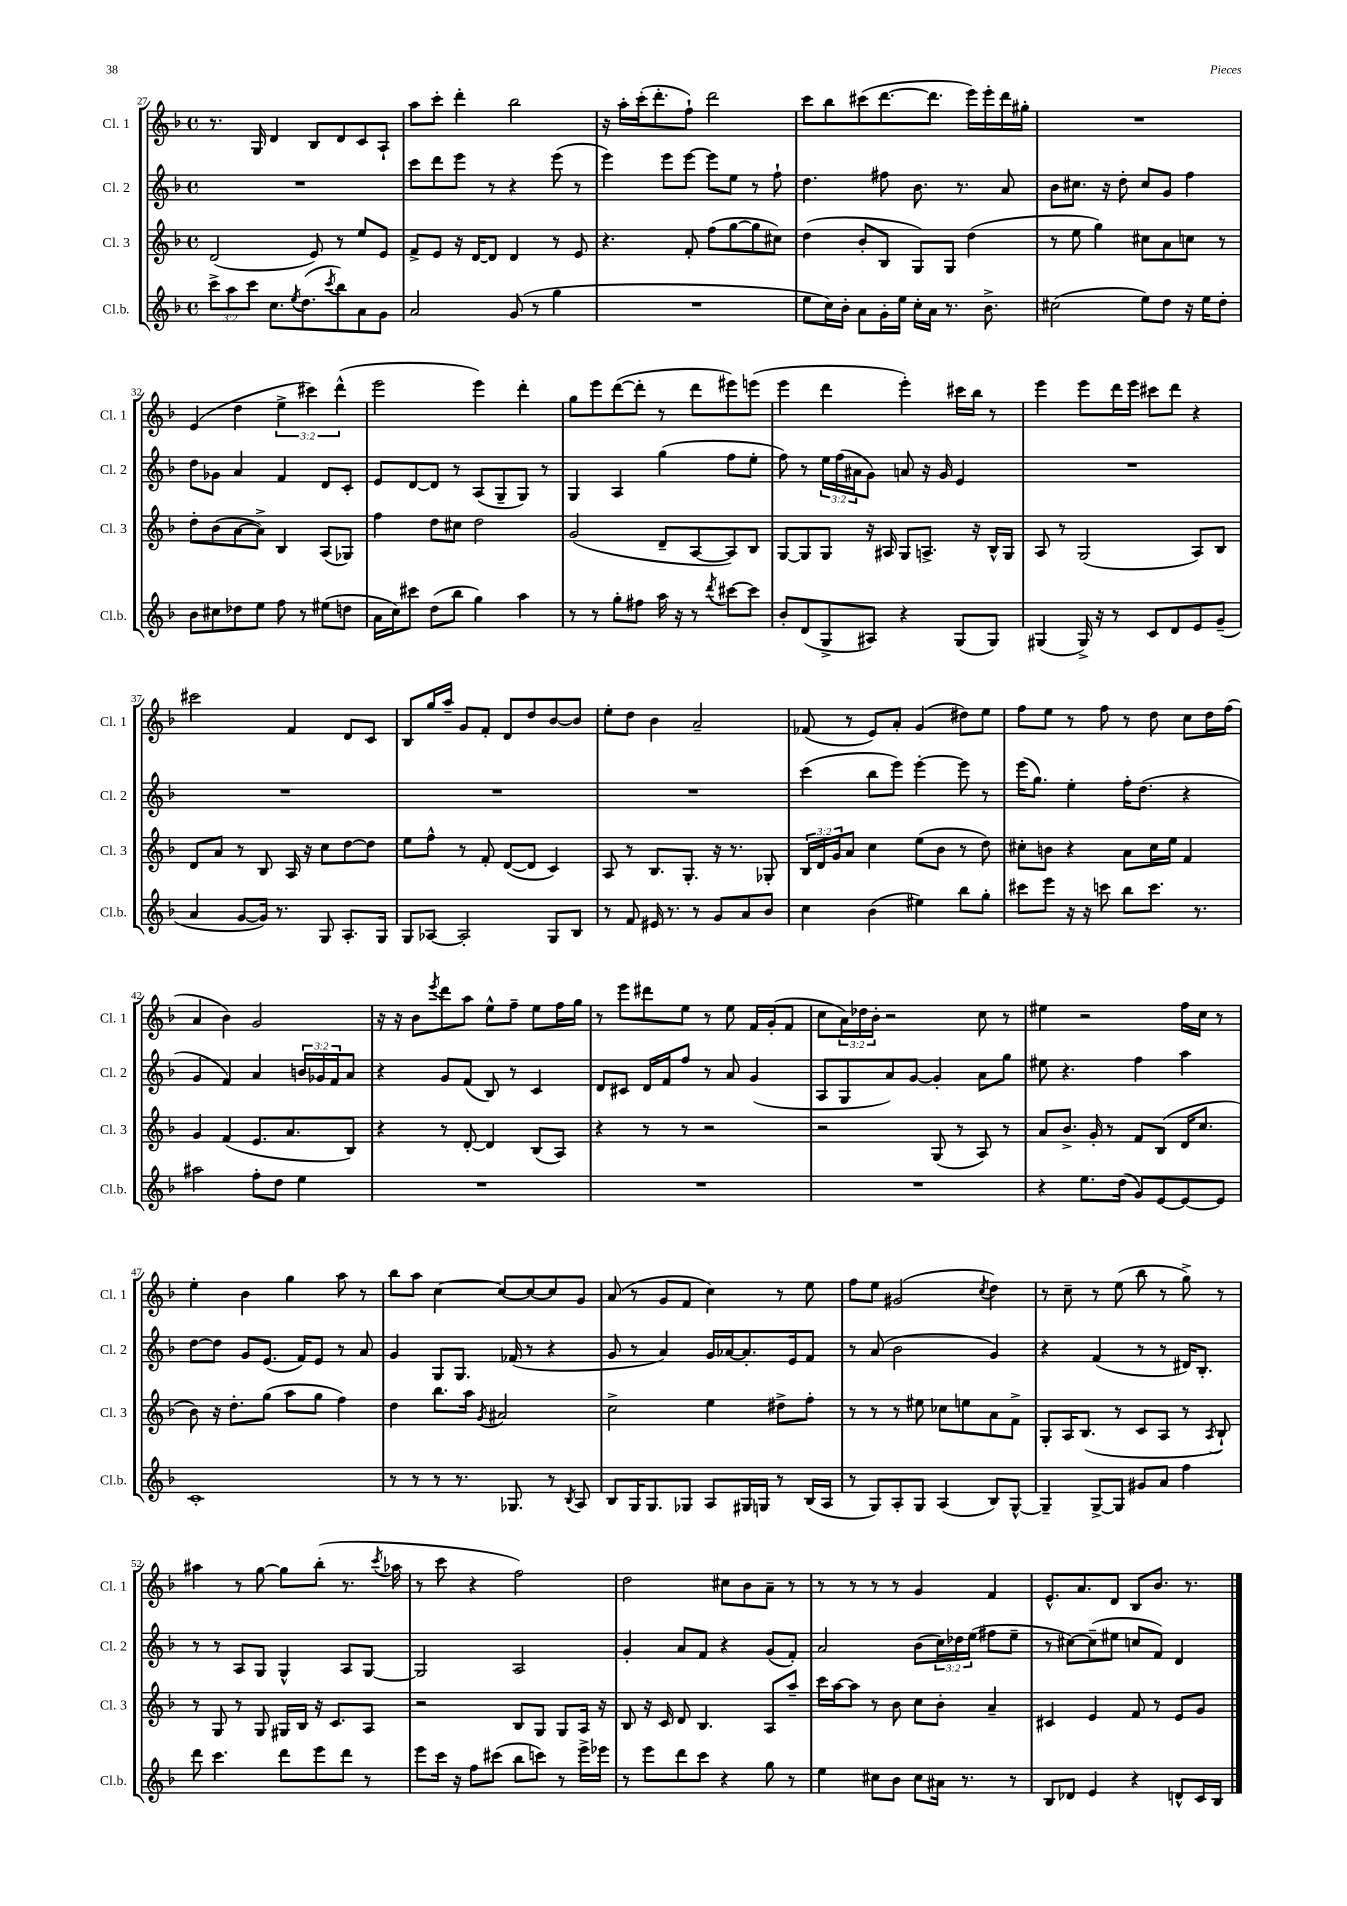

**kern	**kern	**kern	**kern
*part4	*part3	*part2	*part1
*staff4	*staff3	*staff2	*staff1
*I"Cl.b.	*I"Cl. 3	*I"Cl. 2	*I"Cl. 1
*I'Cl.b.	*I'Cl. 3	*I'Cl. 2	*I'Cl. 1
*clefG2	*clefG2	*clefG2	*clefG2
*k[b-]	*k[b-]	*k[b-]	*k[b-]
*M4/4	*M4/4	*M4/4	*M4/4
*met(c)	*met(c)	*met(c)	*met(c)
=27	=27	=27	=27
12ccc^\L	(2d/	1r	8.r
12aa\	.	.	.
12ccc\J	.	.	.
.	.	.	16G/
8.cc\L	.	.	4d/
8qee/	.	.	.
(8.dd\	.	.	.
.	8e/)	.	8B-/L
8qccc/	.	.	.
8bb-\)	8r	.	8d/
8a\	8ee/L	.	8c/
8g\J	8e/J	.	8A`/J
=28	=28	=28	=28
2a/	8f^/L	8ccc\L	8aa\L
.	8e/J	8ddd\	8ccc'\J
.	16r	8eee\J	4ddd'\
.	[16d/KL	.	.
.	8d/J]	8r	.
(8g/	4d/	4r	2bb-\
8r	.	.	.
4gg\	8r	(8eee\	.
.	8e/	8r	.
=29	=29	=29	=29
1r	4.r	4eee\)	16r
.	.	.	16aa'\LL
.	.	.	(16ccc'\J
.	.	.	8.ddd'\
.	.	8eee\L	.
.	8f'/	[8eee\J	8ff`\J)
.	(8ff\L	8eee\L]	2ddd\
.	[8gg\	8ee\J	.
.	8gg\]	8r	.
.	8cc#X\J)	8ff`\	.
=30	=30	=30	=30
8ee\L	(4dd\	4.dd\	8ccc\L
16cc\L)	.	.	8bb-\
16b-'\JJ	.	.	.
8a\L	8b-'/L	.	(8ccc#X\
16g'\L	8B-/J	8ff#X\	[8.ddd\
16ee\JJ	.	.	.
16cc'\LL	8G/L)	8.b-\	.
16a\JJ	.	.	8.ddd\J]
8.r	8G/J	.	.
.	.	8.r	.
.	(4dd\	.	16eee\LL)
8.b-^\	.	.	16eee'\
.	.	8a/	16ddd\
.	.	.	16gg#X'\JJ
=31	=31	=31	=31
(2cc#X\	8r	8b-\L	1r
.	8ee\	8.cc#X\J	.
.	4gg\)	.	.
.	.	16r	.
.	.	8dd'\	.
8ee\L)	8cc#X\L	8cc#/L	.
8dd\J	8a\	8g/J	.
16r	8ccn\J	4ff\	.
16ee\KL	.	.	.
8dd'\J	8r	.	.
!!LO:LB:g=z
=32	=32	=32	=32
8b-\L	8dd'\L	8dd\L	(4e/
8cc#X\	(8b-\	8g-X\J	.
8dd-X\	[8a\	4a/	4dd\
8ee\J	8a^\J])	.	.
8ff\	4B-/	4f/	6ee^\
8r	.	.	.
.	.	.	6ccc#X\)
(8ee#X\L	(8A/L	8d/L	.
.	.	.	(6ddd^^\
8ddn\J	8G-X/J)	8c'/J	.
=33	=33	=33	=33
16a\LL	4ff\	8e/L	2eee\
16cc\J)	.	.	.
8ccc#X\J	.	[8d/	.
(8dd\L	8dd\L	8d/J]	.
8bb-\J	8cc#X\J	8r	.
4gg\)	2dd\	(8A/L	4eee\)
.	.	8G~/	.
4aa\	.	8G/J)	4ddd'\
.	.	8r	.
=34	=34	=34	=34
8r	(2g/	4G/	8gg\L
8r	.	.	8eee\
8gg'\L	.	4A/	([8ddd\
8ff#X\J	.	.	8ddd'\J]
16aa\	8d~/L	(4gg\	8r
16r	.	.	.
8r	[8A/	.	8ddd\L
8qddd/	.	.	.
[8ccc#X\L	8A/])	8ff\L	8eee#X\)
8ccc#\J]	8B-/J	8ee'\J	(8eeen\J
=35	=35	=35	=35
8b-'/L	[8G/L	8ff\)	4eee\
(8d/	8G/]	8r	.
8G^/	8G/J	24ee\LL	4ddd\
.	.	(24ff\	.
.	.	24a#X\J	.
8A#X/J)	16r	8g\J)	.
.	16A#X/	.	.
4r	8G/L	8an/	4eee'\)
.	8.An^/J	16r	.
.	.	16g/	.
(8G/L	.	4e/	16ccc#X\LL
.	16r	.	16bb-\JJ
8G/J)	16B-^^/LL	.	8r
.	16G/JJ	.	.
=36	=36	=36	=36
(4G#X/	8A/	1r	4eee\
.	8r	.	.
16G#^/)	(2G/	.	8eee\L
16r	.	.	.
8r	.	.	16ddd\L
.	.	.	16eee\JJ
8c/L	.	.	8ccc#X\L
8d/	.	.	8ddd\J
8e/	8A/L)	.	4r
(8g~/J	8B-/J	.	.
!!LO:LB:g=z
=37	=37	=37	=37
4a/	8d/L	1r	2ccc#X\
.	8a/J	.	.
[8g/L	8r	.	.
16g/Jk])	8B-/	.	.
8.r	.	.	.
.	16A/	.	4f/
.	16r	.	.
8G/	8cc\L	.	.
8.A'/L	[8dd\	.	8d/L
.	8dd\J]	.	8c/J
16G/Jk	.	.	.
=38	=38	=38	=38
8G/L	8ee\L	1r	8B-/L
[8A-X/J	8ff^^\J	.	16gg/L
.	.	.	16aa~/JJ
2A-'/]	8r	.	8g/L
.	8f'/	.	8f'/J
.	([8d/L	.	8d/L
.	8d/J]	.	8dd/
8G/L	4c/)	.	[8b-/
8B-/J	.	.	8b-/J]
=39	=39	=39	=39
8r	8A/	1r	8ee'\L
8f/	8r	.	8dd\J
16e#X/	8.B-/L	.	4b-\
8.r	.	.	.
.	8.G'/J	.	.
8r	.	.	2a~/
8g/L	16r	.	.
.	8.r	.	.
8a/	.	.	.
8b-/J	8G-X'/	.	.
=40	=40	=40	=40
4cc\	24B-/LL	(4ccc\	(8f-X/
.	24d/	.	.
.	24g/J	.	.
.	8a/J	.	8r
(4b-\	4cc\	8bb-\L	8e/L)
.	.	8eee\J)	8a'/J
4ee#X\)	(8ee\L	[4eee'\	(4g/
.	8b-\J	.	.
8bb-\L	8r	8eee\]	8dd#X\L)
8gg'\J	8dd\)	8r	8ee\J
=41	=41	=41	=41
8ccc#X\L	8cc#X'\L	(16eee\KL	8ff\L
.	.	8.gg\J)	.
8eee\J	8bn\J	.	8ee\J
16r	4r	4ee'\	8r
16r	.	.	.
8cccn\	.	.	8ff\
8bb-\L	8a\L	16ff'\KL	8r
.	.	(8.dd\J	.
8.ccc\J	16cc#\L	.	8dd\
.	16ee\JJ	.	.
.	4f/	4r	8cc\L
8.r	.	.	.
.	.	.	16dd\L
.	.	.	(16ff\JJ
!!LO:LB:g=z
=42	=42	=42	=42
2aa#X\	4g/	4g/	4a/
.	(4f/	4f/)	4b-\)
8ff'\L	8.e/L	4a/	2g/
8dd\J	.	.	.
.	8.a/	.	.
4ee\	.	24bn/LL	.
.	.	24g-X/	.
.	.	24f/J	.
.	8B-/J)	8a/J	.
=43	=43	=43	=43
1r	4r	4r	16r
.	.	.	16r
.	.	.	8b-\L
.	.	.	8qeee/
.	8r	8g/L	8ddd\
.	[8d'/	(8f/J	8aa\J
.	4d/]	8B-/)	8ee^^\L
.	.	8r	8ff~\J
.	(8B-/L	4c/	8ee\L
.	8A/J)	.	16ff\L
.	.	.	16gg\JJ
=44	=44	=44	=44
1r	4r	8d/L	8r
.	.	8c#X/J	8eee\L
.	8r	16d/LL	8ddd#X\
.	.	16f/J	.
.	8r	8ff/J	8ee\J
.	2r	8r	8r
.	.	8a/	8ee\
.	.	(4g/	16f/LL
.	.	.	(16g'/J
.	.	.	8f/J
=45	=45	=45	=45
1r	2r	8A/L	8cc\L
.	.	8G/	24a\L)
.	.	.	24dd-X\
.	.	.	24b-'\JJ
.	.	8a/)	2r
.	.	[8g/J	.
.	(8G/	4g'/]	.
.	8r	.	.
.	8A/)	8a\L	8cc\
.	8r	8gg\J	8r
=46	=46	=46	=46
4r	8a/L	8ee#X\	4ee#X\
.	8.b-^/J	4.r	.
8.ee\L	.	.	2r
.	16g'/	.	.
.	8r	.	.
(16dd\Jk	.	.	.
8g/L)	8f/L	4ff\	.
[8e/	(8B-/J	.	.
8e/_	16d/KL	4aa\	16ff\LL
.	8.cc/J	.	16cc\JJ
8e/J]	.	.	8r
!!LO:LB:g=z
=47	=47	=47	=47
1c'	8b-\)	[8dd\L	4ee'\
.	16r	8dd\J]	.
.	8.dd'\L	.	.
.	.	8g/L	4b-\
.	(8gg\J	(8.e/J	.
.	8aa\L	.	4gg\
.	.	16f/KL)	.
.	8gg\J	8e/J	.
.	4ff\)	8r	8aa\
.	.	8a/	8r
=48	=48	=48	=48
8r	4dd\	4g/	8bb-\L
8r	.	.	8aa\J
8r	8.bb-\L	8G/L	[4cc\
8.r	.	8.G/J	.
.	16aa\Jk	.	.
.	8qg/	.	.
.	2a#X/	.	8cc/L_
8.G-X/	.	(16f-X/	.
.	.	8r	8cc/_
8r	.	4r	8cc/]
8qB-/	.	.	.
8A/	.	.	8g/J
=49	=49	=49	=49
8B-/L	2cc^\	8g/	(8a/
16G/K	.	8r	8r
8.G/	.	.	.
.	.	4a/)	8g/L
8G-X/J	.	.	8f/J
8A/L	4ee\	16g/LL	4cc\)
.	.	[16a-X/J	.
16G#X/L	.	8.a-'/]	.
16Gn/JJ	.	.	.
8r	8dd#X^\L	.	8r
.	.	16e/k	.
(16B-/LL	8ff'\J	8f/J	8ee\
16A/JJ	.	.	.
=50	=50	=50	=50
8r	8r	8r	8ff\L
8G/L)	8r	(8a/	8ee\J
8A'/	8r	2b-\	(2g#X/
8G/J	8ee#X\	.	.
(4A/	8cc-X\L	.	.
.	8een\	.	.
.	.	.	8qcc/
8B-/L)	8a\	4g/)	4dd\)
[8G^^/J	8f^\J	.	.
=51	=51	=51	=51
4G~/]	8G'/L	4r	8r
.	16A/K	.	8cc~\
.	(8.B-/J	.	.
[8G^/L	.	(4f/	8r
8G/J]	8r	.	(8ee\
8g#X/L	8c/L	8r	8bb-\
8a/J	8A/J	8r	8r
4ff\	8r	16d#X/KL)	8gg^\)
.	.	8.B-'/J	.
.	8qA/	.	.
.	8B-`/)	.	8r
!!LO:LB:g=z
=52	=52	=52	=52
8ddd\	8r	8r	4aa#X\
4.ccc\	8G/	8r	.
.	8r	8A/L	8r
.	8G/	8G/J	[8gg\
8ddd\L	16G#X/LL	4G^^/	8gg\L]
.	16B-/JJ	.	.
8eee\	16r	.	(8bb-'\J
.	8.c/L	.	.
8ddd\J	.	8A/L	8.r
8r	8A/J	[8G/J	.
.	.	.	8qccc/
.	.	.	16aa-X\
=53	=53	=53	=53
8eee\L	2r	2G/]	8r
16ccc\Jk	.	.	8ccc\
16r	.	.	.
8ff\L	.	.	4r
(8ccc#X\J	.	.	.
8bb-\L	8B-/L	2A/	2ff\)
8cccn\J)	8G/J	.	.
8r	8G/L	.	.
16eee^\LL	16A/Jk	.	.
16eee-X\JJ	16r	.	.
=54	=54	=54	=54
8r	8B-/	4g'/	2dd\
8eee\L	16r	.	.
.	16c/	.	.
8ddd\	8d/	8a/L	.
8ccc\J	4.B-/	8f/J	.
4r	.	4r	8cc#X\L
.	.	.	8b-\
8gg\	8A/L	(8g/L	8a~\J
8r	8aa~/J	8f'/J)	8r
=55	=55	=55	=55
4ee\	16ccc\LL	2a/	8r
.	[16aa\J	.	.
.	8aa\J]	.	8r
8cc#X\L	8r	.	8r
8b-\J	8b-\	.	8r
8cc#\L	8cc\L	(8b-\L	4g/
16a#X\Jk	8b-'\J	24cc\L)	.
.	.	24dd-X\	.
8.r	.	.	.
.	.	(24ee\JJ	.
.	4a~/	8ff#X\L	4f/
8r	.	8ee~\J	.
=56	=56	=56	=56
8B-/L	4c#X/	8r	8.e^^/L
8d-X/J	.	[8cc#X\L)	.
.	.	.	8.a/
4e/	4e/	(8cc#~\]	.
.	.	8ee#X\J	8d/J
4r	8f/	8ccn/L	8B-/L
.	8r	8f/J)	8.b-/J
8dn^^/L	8e/L	4d/	.
.	.	.	8.r
16c/L	8g/J	.	.
16B-/JJ	.	.	.
==	==	==	==
*-	*-	*-	*-
